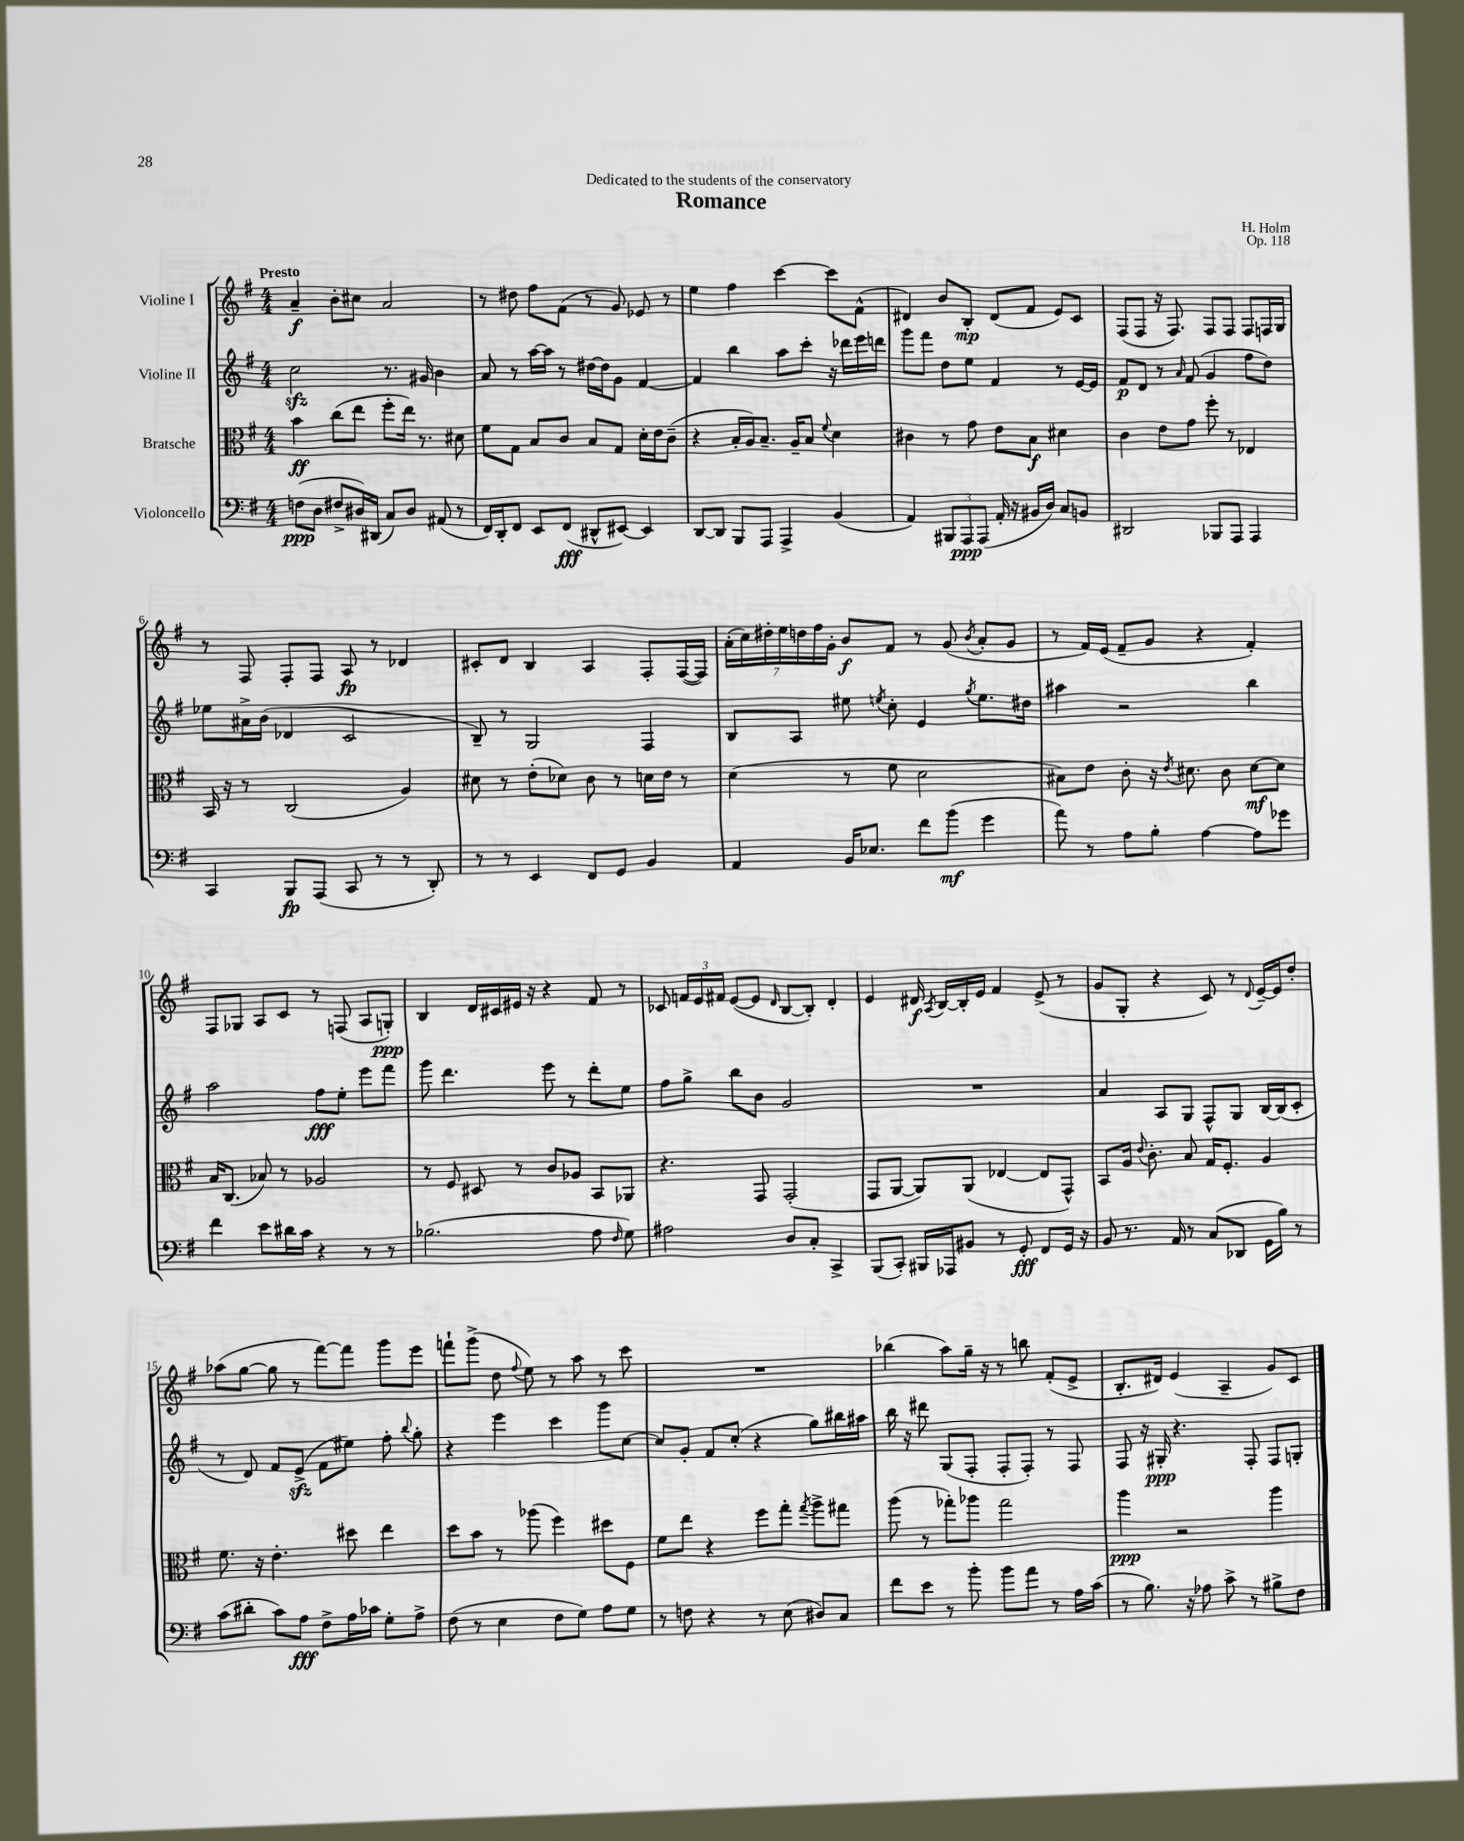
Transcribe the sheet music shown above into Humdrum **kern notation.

**kern	**kern	**kern	**kern
*staff4	*staff3	*staff2	*staff1
*clefF4	*clefC3	*clefG2	*clefG2
*k[f#]	*k[f#]	*k[f#]	*k[f#]
*M4/4	*M4/4	*M4/4	*M4/4
(8F	4b	2cc	4a~
8D	.	.	.
8F#^	(8cc	.	8b'
16D#)	8ee	.	8cc#
(16DD#	.	.	.
8C)	8ff#'	8.r	2a
8D#	16ee)	.	.
.	8.r	16g#	.
(8AA#	.	4b	.
8r	8d#	.	.
=	=	=	=
16FF#)	8f#	8a	8r
16DD'	.	.	.
8FF#	8G	8r	8dd#
8EE	8B	[16aa	8ff#
.	.	16aa]	.
(8FF#	8c	8r	(8f#
8DD#^^	8B	[16dd#	8r
.	.	16dd#]	.
[8EE#)	8G	8g	8g)
4EE#]	16d'	[4f#	8e-
.	16e	.	.
.	(8c~	.	8r
=	=	=	=
[8DD	4r	4f#]	4ee
8DD]	.	.	.
8BBB	16B'	4bb	4ff#
.	16A)	.	.
8AAA	8.B~	.	.
4AAA^	.	8aa	[4ccc
.	16A~	.	.
.	8B	8ccc'	.
.	8qqf#	.	.
(4BB	4d	16r	8ccc]
.	.	16ddd-	.
.	.	16eee	(8f#^^
.	.	16ddd	.
=	=	=	=
4AA)	4c#	8ggg	4d#)
.	.	8fff#	.
12BBB#	8r	8dd	8b
12AAA	.	.	.
.	8g	8ee	8B'
(12AAA	.	.	.
16AA'	8e	4f#	(8d#
16r	.	.	.
16BB#	8B	.	8f#
16D)	.	.	.
8C	4d#	8r	8e)
8BB	.	[16e	8c
.	.	16e]	.
=	=	=	=
2DD#	4c	8f#	(8F#
.	.	8d	8F#
.	8e	8r	16r
.	.	.	8.F#)
.	.	16qqa	.
.	8g	(8f#	.
8BBB-	8ff#'	4g	8F#
8AAA	8r	.	8F#
4AAA	4E-	8ff#	8F#
.	.	8dd)	16F
.	.	.	16G
=	=	=	=
4CC	16BB	8ee-	8r
.	16r	.	.
.	8r	16a#^	8F#
.	.	(16b	.
8BBB	(2C	4d-	8F#'
(8AAA	.	.	8F#
8CC	.	2c	8A
8r	.	.	8r
8r	4A)	.	4d-
8DD')	.	.	.
=	=	=	=
8r	8d#	8B~)	8c#'
8r	8r	8r	8d
4EE	(8e'	2G	4B
.	8d-)	.	.
8FF#	8c	.	4A
8GG	8r	.	.
4BB	16d	4F#	8F#'
.	16e	.	.
.	8r	.	([16F#
.	.	.	16F#])
=	=	=	=
4AA	(4d	8B	(28a'
.	.	.	28cc)
.	.	.	28dd#'
.	.	.	28ee
.	.	8A	.
.	.	.	28dd
.	.	.	28ff#
.	.	.	28g'
16BB	8r	8ee#	8b
8.E-	.	.	.
.	.	8qee	.
.	8f#	8cc'	8f#
8f#	2d	4e	8r
(8b	.	.	(8g
.	.	8qgg	8qb
4g	.	8.ee	8a'
.	.	.	8g
.	.	16dd#	.
=	=	=	=
8a)	8B#)	4aa#	8r
8r	8e	.	16f#)
.	.	.	(16e
8A	8c'	2r	8f#~
8B'	16r	.	8g
.	8qe	.	.
.	8.d#	.	.
[4A	.	.	4r
.	8c	.	.
8A]	[8d#	4bb	4f#')
8g-	8d#]	.	.
=	=	=	=
4f#	16B	2aa	8F#
.	(8.C	.	.
.	.	.	8G-
8e	8B-)	.	8A
16d#	8r	.	8c
16c	.	.	.
4r	2A-	8ff#	8r
.	.	8ee'	(8F
8r	.	8eee	8A
8r	.	8fff#	8G')
=	=	=	=
(2.B-	8r	8ggg	4B
.	8F#	4.ddd	.
.	8D#	.	16d
.	.	.	16c#
.	8r	.	16e#
.	.	.	16r
.	8c	8eee	4r
.	8A-	8r	.
8A	8BB	8ddd'	8f#
16qqF#	.	.	.
8G)	8AA-	8ee	8r
=	=	=	=
2A#	4.r	8ff#	8c-
.	.	8gg^	24f
.	.	.	24e
.	.	.	24f#
.	.	8bb	([8e
.	8GG	8b	8e]
.	.	.	16qqd
8D	(2GG'	2g	[8B
8C'	.	.	8B'])
4CC^	.	.	4d'
=	=	=	=
(8BBB	8GG	1r	4e
8CC')	[8AA	.	.
16BBB#	8AA])	.	16d#
.	.	.	8qA
16AAA-	.	.	[16B
8BB#	(8AA	.	16B']
.	.	.	16e
8r	[4E-	.	4f#
8GG'	.	.	.
8FF#	8E-]	.	(8e^
16GG	8GG^^)	.	8r
16r	.	.	.
=	=	=	=
8BB	8BB	4a	8g
8.r	16A	.	8G'
.	8qqe	.	.
.	8.c'	.	.
.	.	8A	4r
16AA	.	.	.
8r	8B	8G	.
(8C	16G	8F#^^	8c)
.	8.F#'	.	.
8DD-	.	8G	8r
.	.	.	8qqd
16GG	4A	[16B	[16e~
16B)	.	(16B]	16e]
8r	.	8c'	8dd'
=	=	=	=
(8c	8.f#	8r	(8aa-
8d#'	.	8d)	[8gg
.	16r	.	.
8c)	4.e'	8f#	8gg]
8A	.	(8e^	8r
8F#^	.	8f#	[8fff#)
16A	8dd#	8ee#)	8fff#]
16c-	.	.	.
8G'	4ee	8ff#'	8ggg
.	.	8qqbb	.
8A^	.	8gg'	8eee
=	=	=	=
(8F#	8dd	4r	8fff`
8r	8b	.	(8ggg^
4E	8r	4eee	8dd
.	.	.	8qqff#
.	(8aa-	.	8ee)
8F#	4ff#)	4ccc	8r
8G)	.	.	8aa
8A	8dd#	8ggg	8r
8G	8F#	[8cc	8ccc
=	=	=	=
8r	8f#	8cc]	1r
8F	8ee	8g'	.
4r	4r	8f#	.
.	.	(8cc'	.
8r	8ff#	4r	.
(8E	8gg'	.	.
.	8qgg	.	.
8D#)	8aa^	8gg)	.
8C	8gg#	16bb#	.
.	.	16aa#	.
=	=	=	=
8f#	(8aa	16bb	(4bb-
.	.	16r	.
8e	8r	8ddd#	.
8r	8gg-')	(8G	8aa)
8b'	8aa-	8F#'	16gg~
.	.	.	16r
8b	2gg-	8F#'	8r
8a	.	8F#')	8bb
8r	.	8r	(8f#'
16A	.	8F#	8e^
(16c	.	.	.
=	=	=	=
8r	4aa	8F#	8.B'
8.B)	.	16r	.
.	.	16G#'	16d#)
.	2r	4.r	(4e
16r	.	.	.
8A-	.	.	.
8c^	.	.	4A~
8r	.	8F#'	.
8B#^	4aa	8F#	8g)
8F#	.	8G'	8c
==	==	==	==
*-	*-	*-	*-
